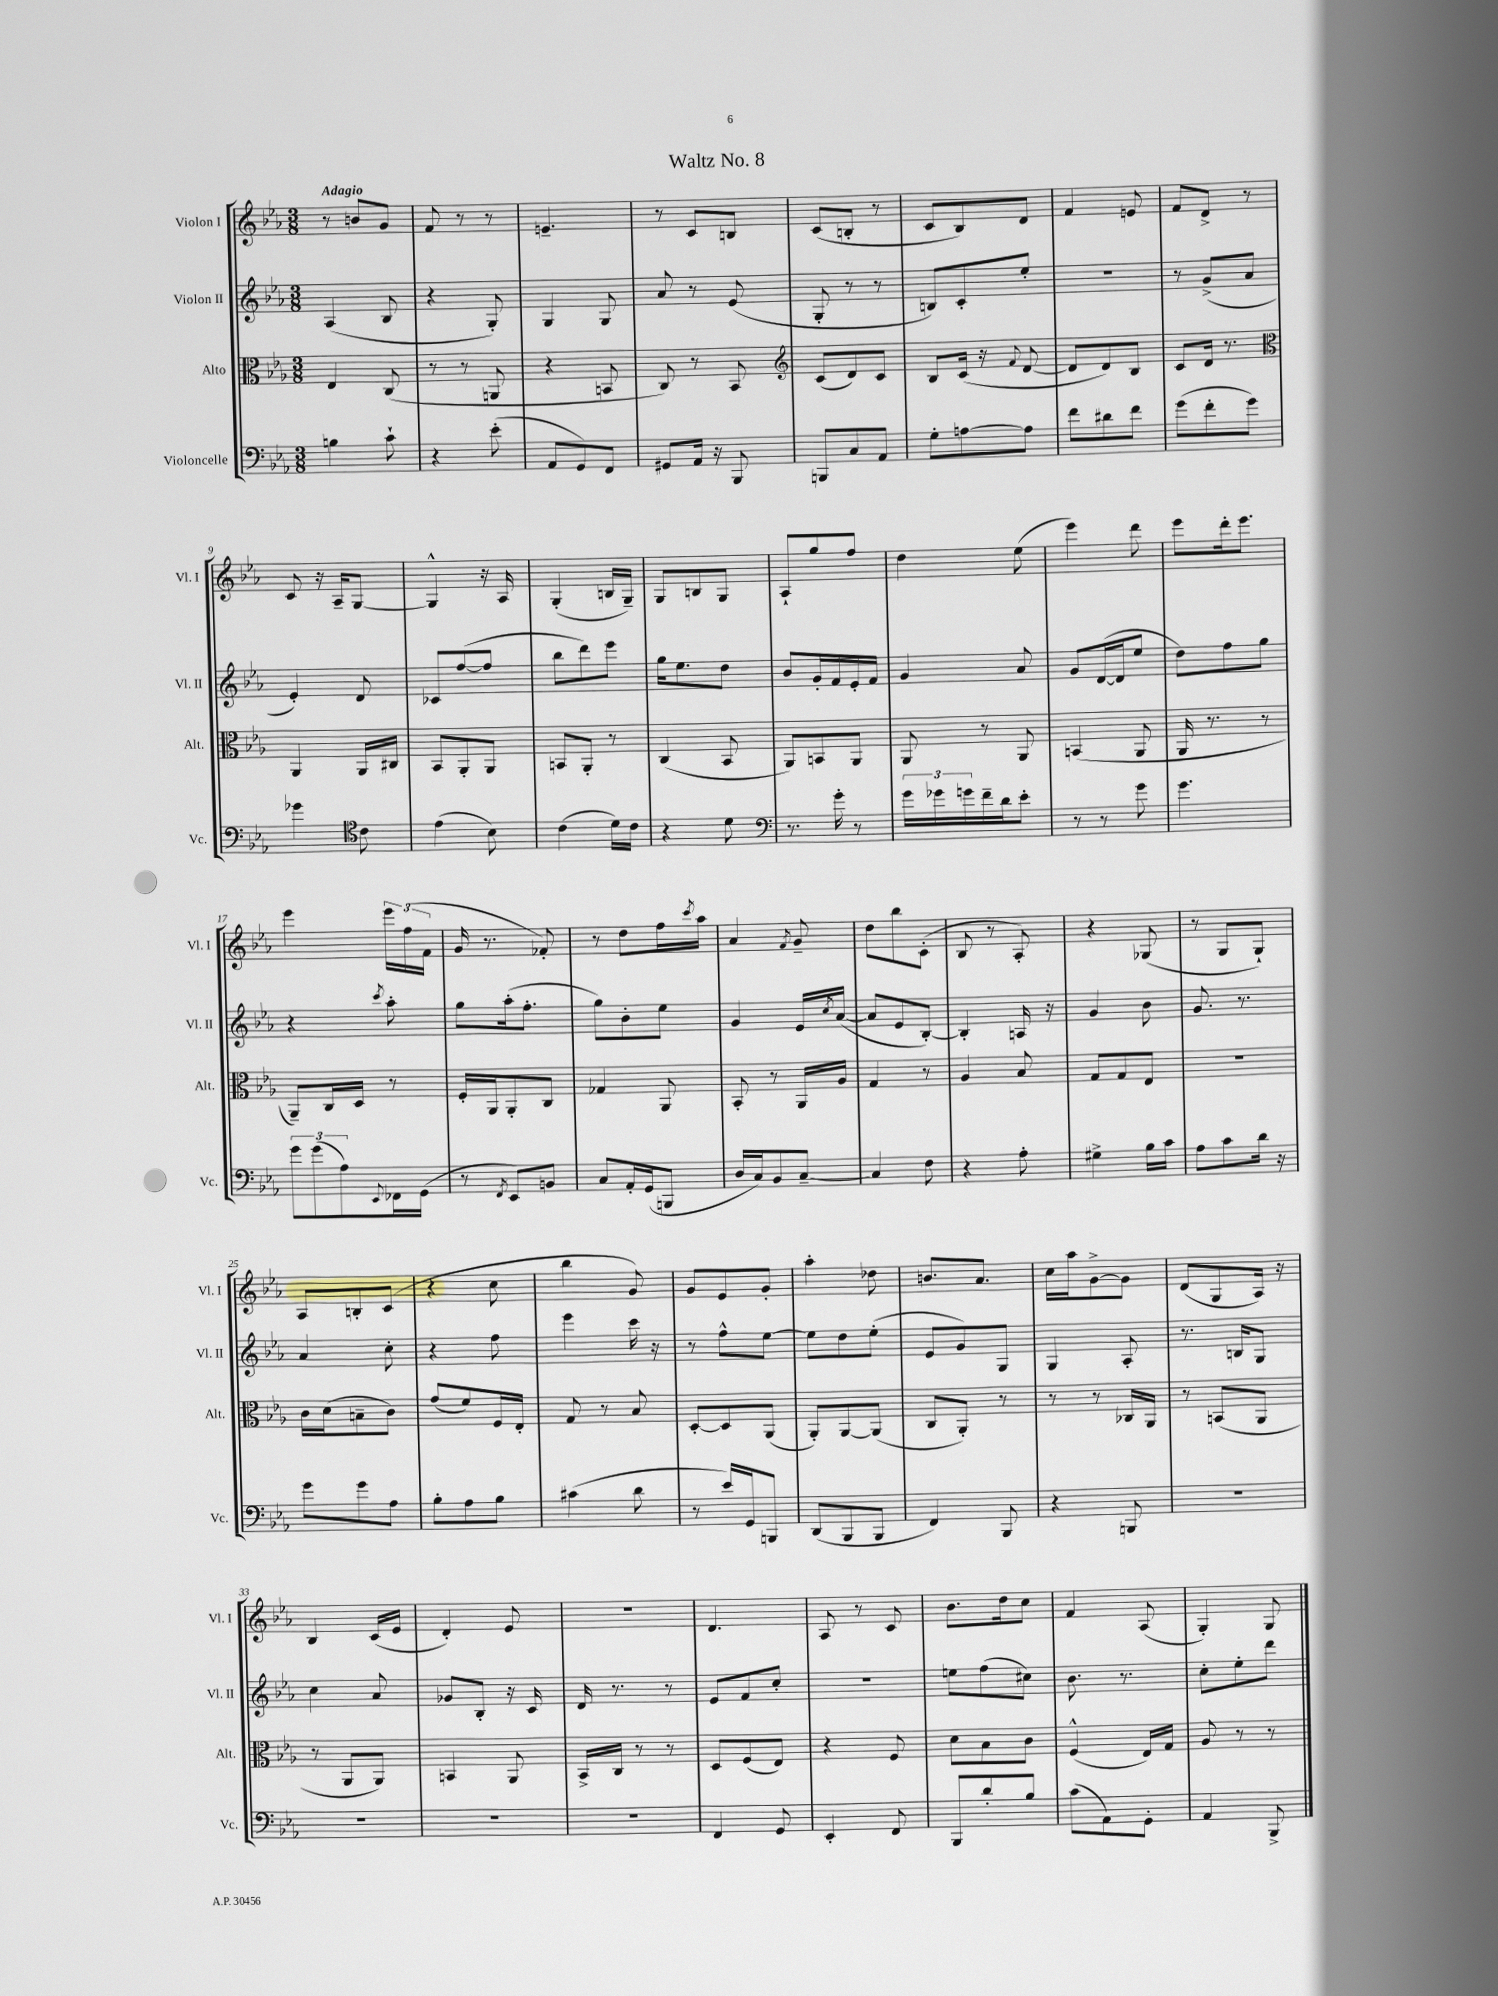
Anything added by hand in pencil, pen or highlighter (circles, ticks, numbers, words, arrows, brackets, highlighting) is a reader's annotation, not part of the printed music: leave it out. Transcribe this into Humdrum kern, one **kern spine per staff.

**kern	**kern	**kern	**kern
*staff4	*staff3	*staff2	*staff1
*clefF4	*clefC3	*clefG2	*clefG2
*k[b-e-a-]	*k[b-e-a-]	*k[b-e-a-]	*k[b-e-a-]
*M3/8	*M3/8	*M3/8	*M3/8
4B\	4E-/	(4A-/	8r
.	.	.	8b/L
8c`\	(8C/	8B-/	8g/J
=	=	=	=
4r	8r	4r	8f/
.	8r	.	8r
(8e-'\	8AA/	8G'/)	8r
=	=	=	=
8AA-/L	4r	4G/	4.e~/
8GG/)	.	.	.
8FF/J	8BB/	8G/	.
=	=	=	=
8GG#/L	8C/)	8a-/	8r
16AA-/Jk	8r	8r	8c/L
16r	.	.	.
8BBB-/	8BB-/	(8e-/	8B/J
=	=	=	=
*	*clefG2	*	*
8BBB/L	(8c/L	8G'/	(8c/L
8C/	8d/)	8r	8B'/J
8AA-/J	8c/J	8r	8r
=	=	=	=
8G'\L	8B-/L	8B/L)	8c/L
[8A\	(16c/Jk	8c'/	8B-/)
.	16r	.	.
.	8qqf/	.	.
8A\]J	[8d/	8ee-'/J	8d/J
=	=	=	=
8f\L	8d/]L	4.r	4f/
8d#\	8d/)	.	.
8f\J	8B-/J	.	8e/
=	=	=	=
(8g\L	8c/L	8r	8f/L
8f'\	16d/Jk	(8g^/L	8d^/J
.	8.r	.	.
8g\J)	.	8a-/J	8r
=	=	=	=
*	*clefC3	*	*
4g-\	4AA-/	4e-'/)	8c/
.	.	.	16r
.	.	.	16A-~/LK
*clefC4	*	*	*
8c\	16AA-/LL	8d/	[8G/J
.	16C#/JJ	.	.
=	=	=	=
(4e-\	8BB-/L	8c-/L	4G^^/]
.	8AA-'/	([8ff/	.
8B-\)	8AA-/J	8ff/]J	16r
.	.	.	16A-/
=	=	=	=
(4c\	8BB/L	8bb-\L	(4G'/
.	8AA-'/J	8ddd\)	.
16d\LL)	8r	8eee-\J	16B/LL
16c\JJ	.	.	16G~/JJ)
=	=	=	=
4r	(4C/	16gg\LK	8G/L
.	.	8.ee-\	.
.	.	.	8B/
8d\	8BB-/	8dd\J	8G/J
=	=	=	=
*clefF4	*	*	*
8.r	8AA-/L)	8b-/L	8A-`/L
.	8BB/	16g'/L	8gg/
16g'\	.	16f/	.
8r	8AA-/J	16e-'/	8ff/J
.	.	16f/JJ	.
=	=	=	=
24g\LL	8AA-/	4g/	4dd\
24g-\	.	.	.
24g\	.	.	.
16f~\	8r	.	.
16d\J	.	.	.
8e-'\J	8AA-/	8a-/	(8ee-\
=	=	=	=
8r	(4BB/	8g/L	4eee-\)
8r	.	([16d/L	.
.	.	16d/]J	.
8g\	8AA-/	8ee-/J	8ddd\
=	=	=	=
4.g\	16AA-/	8dd\L)	8eee-\L
.	8.r	.	.
.	.	8ff\	16ddd'\k
.	.	.	8.eee-\J
.	8r	8gg\J	.
=	=	=	=
12g\L	8AA-~/L)	4r	4eee-\
(12g\	.	.	.
.	16C/L	.	.
12A-\)	.	.	.
.	16D/JJ	.	.
8qqEE-/	.	8qccc/	.
16FF-\L	8r	8aa-'\	24eee-\LL
.	.	.	(24ff\
(16GG\JJ	.	.	.
.	.	.	24f\JJ
=	=	=	=
8r	16F'/LL	8gg\L	16g/
.	16AA-/J	.	8.r
8qFF/	.	.	.
8EE-/L)	8AA-'/	(16aa-'\k	.
.	.	8.ff'\J	.
8BB/J	8C/J	.	8f-'/)
=	=	=	=
8C/L	4G-/	8gg\L)	8r
16AA-'/L	.	8b-'\	8dd\L
(16GG/J	.	.	.
8BBB/J	8AA-/	8ee-\J	16ff\L
.	.	.	8qccc/
.	.	.	16aa-\JJ
=	=	=	=
16D/LL	8BB-'/	4g/	4a-/
16C/J)	.	.	.
8BB-/	8r	.	.
.	.	.	8qf/
[8C~/J	16AA-/LL	16e-/LL	8g~/
.	.	8qcc/	.
.	16A-/JJ	([16a-/JJ	.
=	=	=	=
4C/]	4G/	8a-/]L	8dd\L
.	.	8e-/	8bb-\
8F\	8r	[8B-'/J)	(8c'\J
=	=	=	=
4r	4A-/	4B-'/]	8B-/
.	.	.	8r
8A-'\	8B-/	16A/	8A-'/)
.	.	16r	.
=	=	=	=
4G#^\	8G/L	4g/	4r
.	8G/	.	.
16B-\LL	8E-/J	8b-\	(8G-/
16c\JJ	.	.	.
=	=	=	=
8A-\L	4.r	8.g/	8r
8c\	.	.	8G/L
.	.	8.r	.
16d\Jk	.	.	8G`/J)
16r	.	.	.
=	=	=	=
8g\L	16c\LL	4a-/	8A-/L
.	(16d\J	.	.
8g\	8B~\	.	8B'/
8A-\J	8c\J)	8cc'\	(8c/J
=	=	=	=
8B-'\L	(8g/L	4r	4r
8A-\	8f/)	.	.
8B-\J	16F/L	8ff\	8cc\
.	16E-'/JJ	.	.
=	=	=	=
(4c#\	8G/	4eee-\	4bb-\
.	8r	.	.
8d\	8B-/	16ccc\	8g/)
.	.	16r	.
=	=	=	=
8r	[8D'/L	8r	8g/L
16e-/LL)	8D/]	8ff^^\L	8e-/
16GG/J	.	.	.
8BBB/J	(8AA-/J	[8ee-\J	8g'/J
=	=	=	=
(8DD/L	8AA-'/L)	8ee-\]L	4aa-'\
8BBB-/	[8AA-/	8dd\	.
8BBB-/J	(8AA-/]J	(8ee-'\J	8dd-\
=	=	=	=
4FF/)	8C/L	8e-/L	8.b/L
.	8AA-'/J)	8g/)	.
.	.	.	8.a-/J
8BBB-/	8r	8G/J	.
=	=	=	=
4r	8r	4G/	16cc\LL
.	.	.	16aa-\J
.	8r	.	[8g^\
8BBB/	16C-/LL	8A-'/	8g\]J
.	16AA-/JJ	.	.
=	=	=	=
4.r	8r	8.r	(8d/L
.	(8BB/L	.	8G/
.	.	16B/LK	.
.	8AA-/J	8G/J	16A-/Jk)
.	.	.	16r
=	=	=	=
4.r	8r	4cc\	4B-/
.	8AA-/L	.	.
.	8AA-/J)	8a-/	(16c/LL
.	.	.	16e-/JJ
=	=	=	=
4.r	4BB/	8g-/L	4d'/)
.	.	8B-'/J	.
.	8AA-/	16r	8e-/
.	.	16c/	.
=	=	=	=
4.r	16BB-^/LL	16d/	4.r
.	16C/JJ	8.r	.
.	8r	.	.
.	8r	8r	.
=	=	=	=
4FF/	8D/L	8e-/L	4.d/
.	(8F/	8f/	.
8GG/	8E-/J)	8cc'/J	.
=	=	=	=
4EE-'/	4r	4.r	8A-/
.	.	.	8r
8FF/	8F/	.	8c/
=	=	=	=
8BBB-/L	8d\L	8ee\L	8.b-\L
8d'/	8B-\	(8ff\	.
.	.	.	16dd\k
8B-/J	8c\J	8cc#\J)	8cc\J
=	=	=	=
(8c\L	(4F^^/	8.b-\	4f/
8AA-\)	.	.	.
.	.	8.r	.
8GG'\J	16E-/LL)	.	(8A-/
.	16G/JJ	.	.
=	=	=	=
4AA-/	8A-/	8cc'\L	4G'/)
.	8r	8ee-'\	.
8BBB-^/	8r	8ddd\J	8G/
==	==	==	==
*-	*-	*-	*-
